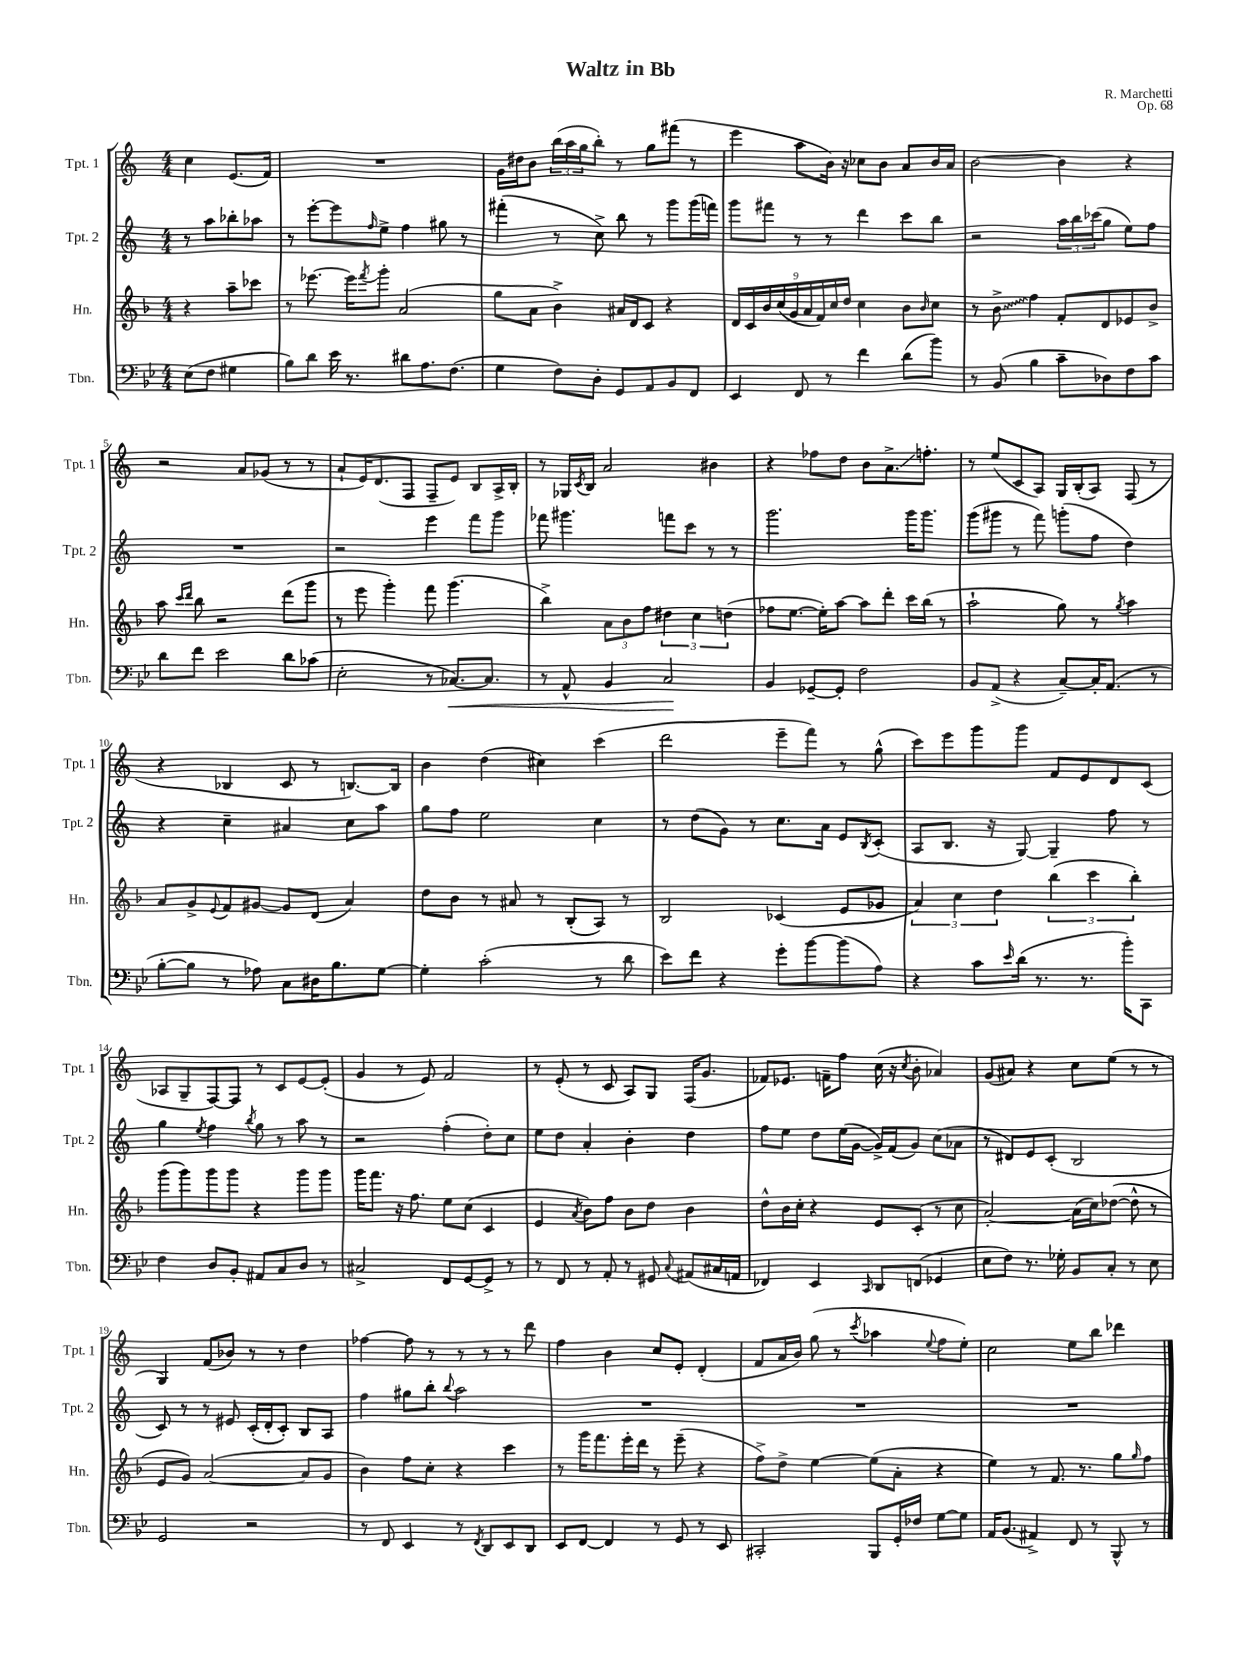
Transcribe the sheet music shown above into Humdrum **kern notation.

**kern	**kern	**kern	**kern
*staff4	*staff3	*staff2	*staff1
*clefF4	*clefG2	*clefG2	*clefG2
*k[b-e-]	*k[b-]	*k[]	*k[]
*M4/4	*M4/4	*M4/4	*M4/4
(8E-	4r	8r	4cc
8F	.	8aa	.
4G#	8aa~	8bb-'	(8.e
.	8ccc-	8aa-	.
.	.	.	16f)
=	=	=	=
8B-)	8r	8r	1r
8d	[8.eee-	[8eee'	.
16e-	.	8eee]	.
8.r	16eee-]	.	.
.	8qfff	16qqff	.
.	8ggg'	8ee^	.
8d#	(2a	4ff	.
8.A	.	.	.
.	.	8gg#	.
(8.F	.	.	.
.	.	8r	.
=	=	=	=
4G	8gg	(4fff#'	16g
.	.	.	16dd#
.	8a	.	8b
8F)	4b-^)	8r	(24bb
.	.	.	24aa
.	.	.	24gg
8D'	.	8cc^)	8bb')
8GG	16a#	8bb	8r
.	16d	.	.
8AA	8c	8r	8gg
8BB-	4r	8ggg	(8fff#
8FF	.	(16ggg	8r
.	.	16fff)	.
=	=	=	=
4EE-	18d	8ggg	4eee
.	18c	.	.
.	18b-	.	.
.	.	8fff#	.
.	(18cc	.	.
.	18g	.	.
8FF	.	8r	8aa
.	18a	.	.
.	18f)	.	.
8r	.	8r	16b)
.	18cc	.	.
.	.	.	16r
.	18dd	.	.
4f	4cc	4ddd	8cc-
.	.	.	8b
(8d	8b-	8ccc	8a
.	16qqb-	.	.
8b-)	8cc	8bb	16b
.	.	.	16a
=	=	=	=
8r	8r	2r	[2b
(8BB-	8b-^	.	.
4B-	4ff	.	.
8c~	8f'	24aa	4b]
.	.	24bb	.
.	.	(24ccc-	.
8D-)	8d	8gg	.
8F	8e-	8ee)	4r
8c	8b-^	8ff	.
=	=	=	=
8d	8aa	1r	2r
.	16qqccc	.	.
.	16qqddd	.	.
8f	8bb-	.	.
2e-	2r	.	.
.	.	.	8a
.	.	.	(8g-
8d	(8ddd	.	8r
(8c-	8ggg	.	8r
=	=	=	=
2E-'	8r	2r	8a`
.	8eee	.	16e)
.	.	.	(8.d
.	4ggg')	.	.
.	.	.	8F
8r	8fff	4eee	8F~
[8.C-)	(4.ggg	.	8e)
.	.	8fff	8B
8.C-]	.	.	.
.	.	8ggg	16A^
.	.	.	16B'
=	=	=	=
8r	4bb-^)	8fff-	8r
8AA^^	.	4.ggg#	16G-
.	.	.	8qc
.	.	.	16B
4BB-	12a	.	2a
.	12b-	.	.
.	12ff	.	.
2C	6dd#	8fff	.
.	.	8ccc	.
.	6cc	.	.
.	.	8r	4b#
.	(6dd	.	.
.	.	8r	.
=	=	=	=
4BB-	8ff-	2.ggg	4r
.	[8.ee	.	.
[8GG-~	.	.	8ff-
.	16ee'])	.	.
8GG-']	[8aa	.	8dd
2F	8aa]	.	8b
.	8ddd'	.	8.a^
.	16ccc	16ggg	.
.	(16bb-	8.ggg	8.ff'
.	8r	.	.
=	=	=	=
8BB-	2aa`	(8ggg	8r
(8AA^	.	8ggg#	(8ee
4r	.	8r	8c
.	.	8fff)	8A)
[8C~)	8gg)	(8ggg'	16G
.	.	.	(16B'
16C']	8r	8ff	8A)
(8.AA	.	.	.
.	8qgg	.	.
.	4aa	4dd)	(8F
8r	.	.	8r
=	=	=	=
[8B-'	8a	4r	4r
8B-]	8g^	.	.
.	8qqe	.	.
8r	8f	4cc~	4B-
8A-)	[8g#	.	.
8C	8g#]	4a#	8c
16D#	(8d	.	8r
8.B-	.	.	.
.	4a)	8cc	[8.B)
[8G	.	8aa	.
.	.	.	16B]
=	=	=	=
4G']	8dd	8gg	4b
.	8b-	8ff	.
(2c'	8r	2ee	(4dd
.	8a#	.	.
.	8r	.	4cc#)
.	(8B-'	.	.
8r	8A)	4cc	(4ccc
8d	8r	.	.
=	=	=	=
8e-)	2B-	8r	2ddd
8f	.	(8dd	.
4r	.	8g)	.
.	.	8r	.
8g'	(4c-	8.cc	8eee~
[8b-	.	.	8fff)
.	.	16a	.
(8b-]	8e	8e	8r
.	.	8qB	.
8A)	8g-	(8c'	(8gg^^
=	=	=	=
4r	6a)	8A	8ccc)
.	.	8.B	8eee
.	6cc	.	.
8c	.	.	8ggg
.	.	16r	.
.	6dd	.	.
16qqe-	.	.	.
(16d	.	[8G)	8ggg
8.r	.	.	.
.	(6bb-	4G~]	8f
8.r	.	.	8e
.	6ccc	.	.
.	.	8ff	8d
16b-')	.	.	.
.	6bb-')	.	.
8CC	.	8r	(8c
=	=	=	=
4F	(8ggg	4gg	8A-
.	8ggg)	.	8G~
.	.	8qee	.
8D	8ggg	4ff	[8F)
8BB-'	8ggg	.	8F]
.	.	8qbb	.
8AA#	4r	8gg	8r
8C	.	8r	8c
8D	8ggg	8aa	[8e
8r	8ggg	8r	(8e']
=	=	=	=
2C#^	16ggg	2r	4g
.	8.fff	.	.
.	16r	.	8r
.	8.ff	.	.
.	.	.	8e)
8FF	8ee	(4ff'	2f
[8GG	(8cc	.	.
8GG^]	4c	8dd')	.
8r	.	8cc	.
=	=	=	=
8r	4e	8ee	8r
8FF	.	8dd	(8e'
.	8qa	.	.
8r	8b-)	4a'	8r
8AA'	8ff	.	8c
8r	8b-	4b'	8A)
8GG#	8dd	.	8G
8qqC	.	.	.
(8AA#	4b-	4dd	(16F
.	.	.	8.g
16C#	.	.	.
16AA	.	.	.
=	=	=	=
4FF-)	8dd^^	8ff	8f-)
.	16b-	8ee	8.e-
.	16cc'	.	.
4EE-	4r	8dd	.
.	.	.	16f~
.	.	(16ee	8ff
.	.	[16g	.
16qqCC	.	.	.
8DD	8e	16g^])	(16cc
.	.	(16f	16r
.	.	.	8qcc
(8FF	(8c'	8g)	8b'
4GG-	8r	(8cc	4a-)
.	8cc	8a-	.
=	=	=	=
8E-	[2a')	8r	(8g
8F)	.	8d#)	8a#)
8.r	.	8e	4r
.	.	(8c'	.
16G-'	.	.	.
8BB-	(16a]	2B	8cc
.	16cc)	.	.
8C'	([8dd-	.	(8ee
8r	8dd-^^]	.	8r
8E-	8r	.	8r
=	=	=	=
2GG	8e	8c)	4G)
.	8g)	8r	.
.	([2a	8r	(8f
.	.	8e#	8b-)
2r	.	(16c'	8r
.	.	16d'	.
.	.	8c')	8r
.	8a]	8B	4dd
.	8g	8A	.
=	=	=	=
8r	4b-)	4ff	[4ff-
8FF	.	.	.
4EE-	8ff	8gg#	8ff-]
.	8cc'	8bb'	8r
.	.	8qqbb	.
8r	4r	2aa	8r
8qFF	.	.	.
8DD	.	.	8r
8EE-	4ccc	.	8r
8DD	.	.	8ddd
=	=	=	=
8EE-	8r	1r	4ff
[8FF	16ggg	.	.
.	8.fff	.	.
4FF]	.	.	4b
.	16eee'	.	.
.	16ddd	.	.
8r	8r	.	8cc
8GG	(8eee~	.	8e'
8r	4r	.	(4d'
8EE-	.	.	.
=	=	=	=
2CC#'	8ff^)	1r	8f
.	8dd^	.	16a
.	.	.	16b)
.	[4ee	.	(8gg
.	.	.	8r
.	.	.	8qccc
8BBB-	(8ee]	.	4aa-
16GG'	8a'	.	.
16F-	.	.	.
.	.	.	8qqee
[8G	4r	.	8ff
8G]	.	.	8ee')
=	=	=	=
16AA	4ee)	1r	2cc
(8.BB-	.	.	.
4AA#^)	8r	.	.
.	8.f	.	.
8FF	.	.	8ee
.	8.r	.	.
8r	.	.	8bb
8BBB-^^	8gg	.	4ddd-
.	16qqgg	.	.
8r	8ff	.	.
==	==	==	==
*-	*-	*-	*-
